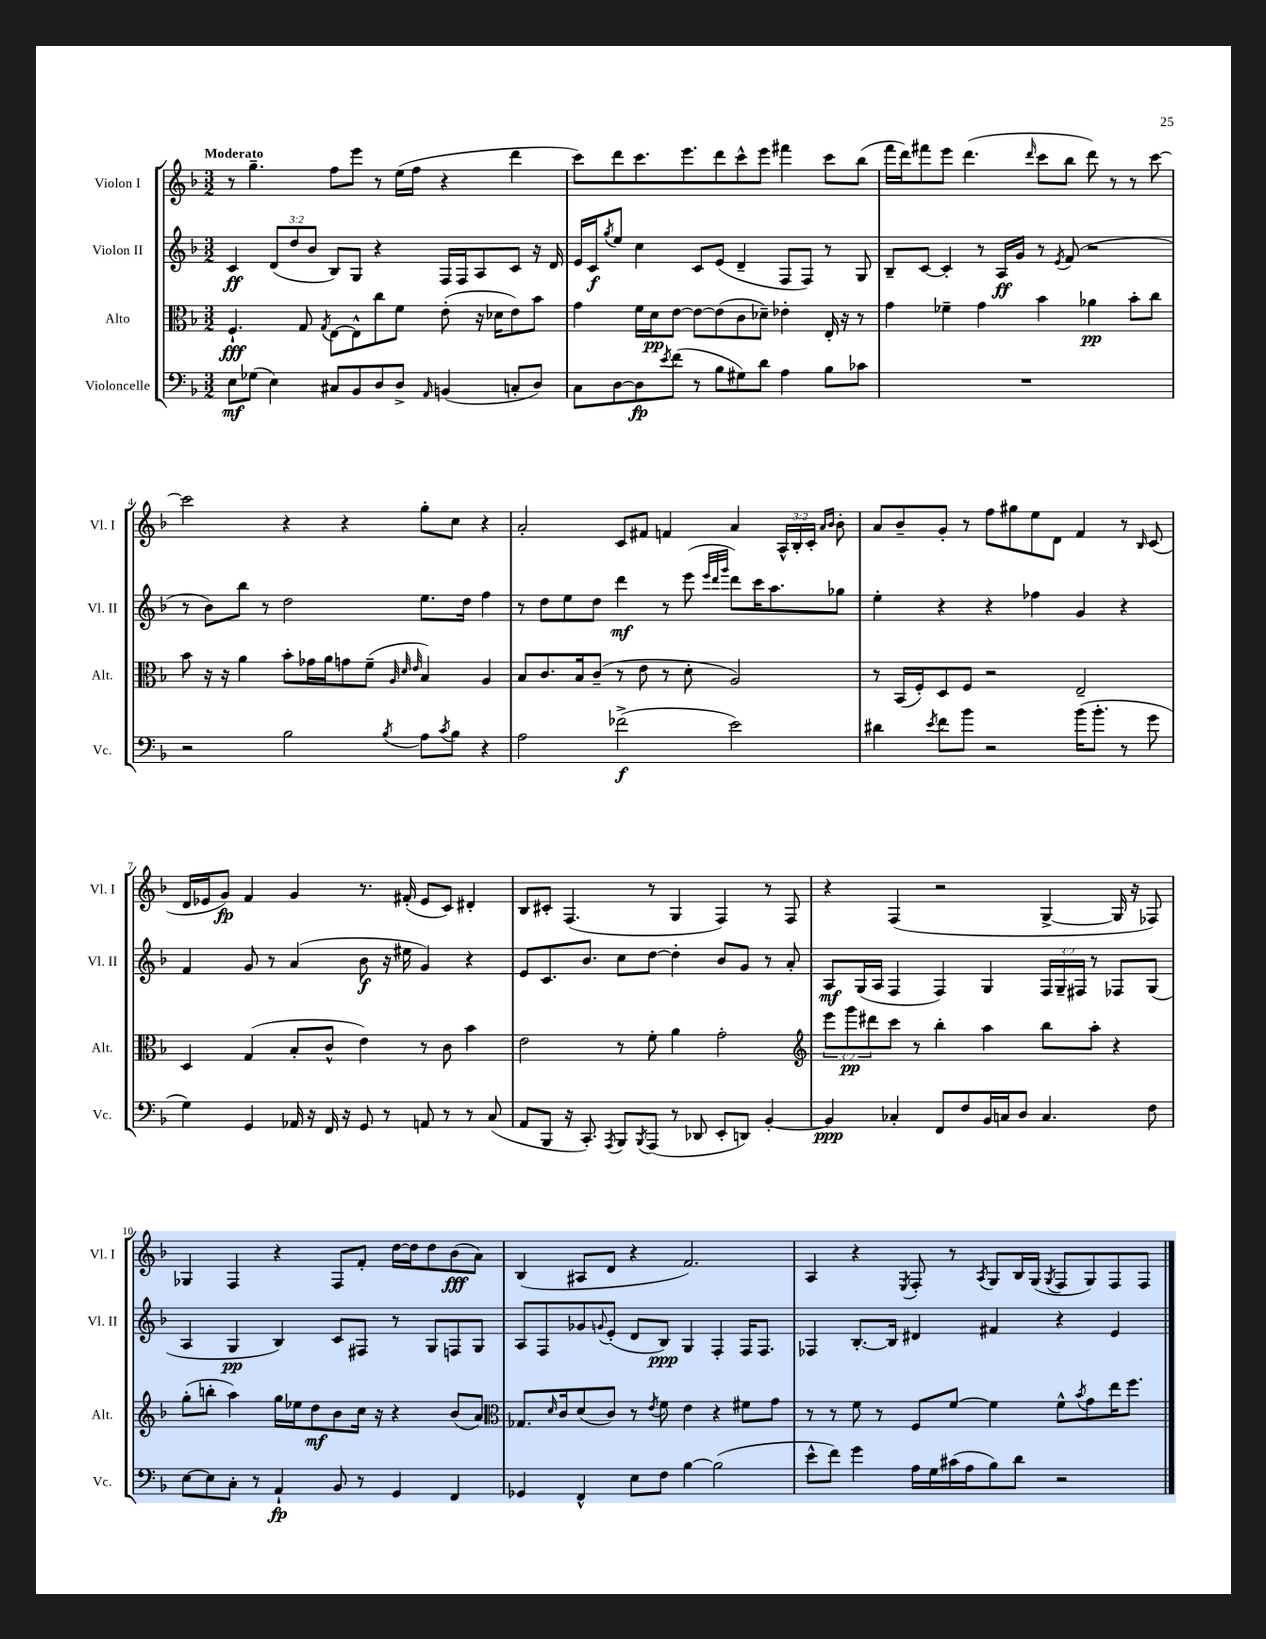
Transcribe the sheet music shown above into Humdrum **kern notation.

**kern	**kern	**kern	**kern
*staff4	*staff3	*staff2	*staff1
*clefF4	*clefC3	*clefG2	*clefG2
*k[b-]	*k[b-]	*k[b-]	*k[b-]
*M3/2	*M3/2	*M3/2	*M3/2
8E	4.F`	4c	8r
(8G-	.	.	4.gg~
4E)	.	(12d	.
.	.	12dd	.
.	8G	.	.
.	.	12b-	.
.	8qG	.	.
8C#	[8E	8B-)	8ff
8BB-	8E^^]	8G	8eee
8D	8cc	4r	8r
8D^	8f	.	(16ee
.	.	.	16ff
16qqAA	.	.	.
(4BB	(8e'	16F	4r
.	.	16F	.
.	16r	8A	.
.	16d-	.	.
8C'	8e)	8c	4ddd
8D)	8b-	16r	.
.	.	16d	.
=	=	=	=
8C	4g	16e	8ccc)
.	.	16c	.
.	.	8qgg	.
[8D	.	8ee	8ddd
8D]	16f	4cc	8.ccc
.	16d	.	.
8qe	.	.	.
(8f	[8e	.	.
.	.	.	8.eee
8r	8e_	8c	.
8B-	(8e]	(8e	8ddd
8G#)	8c	4d~	8ccc^^
8d	8d-~)	.	8eee
4A	4e-'	8F	4fff#
.	.	8F)	.
8B-	16E'	8r	8ccc
.	16r	.	.
8c-	8r	8G	(8bb-
=	=	=	=
1.r	4g	8B-~	16fff
.	.	.	16ddd)
.	.	[8c	8fff#
.	4f-~	4c']	8eee
.	.	.	(4.ddd
.	4g	8r	.
.	.	16A	.
.	.	16g	.
.	.	.	16qqddd
.	4b-	8r	8ccc
.	.	8qe	.
.	.	(8f	8bb-
.	4a-	2r	8ddd)
.	.	.	8r
.	8b-'	.	8r
.	8cc	.	[8ccc
=	=	=	=
2r	8b-	8r	2ccc]
.	16r	8b-)	.
.	16r	.	.
.	4a	8bb-	.
.	.	8r	.
2B-	8b-'	2dd	4r
.	16g-	.	.
.	16a	.	.
.	8g	.	4r
.	(8f~	.	.
.	32qqA	.	.
.	32qqd	.	.
8qB-	32qqe	.	.
8A	4B-)	8.ee	8gg'
8qc	.	.	.
8B-	.	.	8cc
.	.	16dd	.
4r	4A	4ff	4r
=	=	=	=
2A	8B-	8r	2a'
.	8.c	8dd	.
.	.	8ee	.
.	16B-	.	.
.	(8c~	8dd	.
(2f-^	8r	4ddd	8c
.	8e	.	8f#
.	8r	8r	4f
.	8d'	(8eee	.
.	.	32qqeee	.
.	.	32qqddd	.
.	.	32qqggg	.
2e)	2A)	8ddd)	4a
.	.	16ccc	.
.	.	8.aa	.
.	.	.	24A^^
.	.	.	24B-'
.	.	.	24c'
.	.	.	16qqa
.	.	.	16qqb-
.	.	8gg-	8b-'
=	=	=	=
4d#	8r	4ee'	8a
.	(16BB-	.	8b-~
.	16F')	.	.
8qe	.	.	.
8f	8D	4r	8g'
8b-	8F	.	8r
2r	2r	4r	8ff
.	.	.	8gg#
.	.	4ff-	8ee
.	.	.	8d
(16b-	2E~	4g	4f
8.b-'	.	.	.
8r	.	4r	8r
.	.	.	16qqB-
8g	.	.	(8c
=	=	=	=
4G)	4D	4f	16d
.	.	.	16e-
.	.	.	8g)
4GG	(4G	8g	4f
.	.	8r	.
16AA-	8B-'	(4a	4g
16r	.	.	.
16FF	8c^^	.	.
16r	.	.	.
8GG	4e)	8b-	8.r
8r	.	16r	.
.	.	16ee#	(16f#'
8AA	8r	4g)	8e-
8r	8c	.	8c)
8r	4b-	4r	4d#'
(8C	.	.	.
=	=	=	=
8AA	2e	8e	8B-
8BBB-	.	8.c	8c#'
16r	.	.	(4.F
8.CC')	.	8.b-	.
8qAAA	.	.	.
8BBB-	8r	8cc	.
8qBBB-	.	.	.
(8AAA	8f'	[8dd	8r
8r	4a	4dd']	4G
8DD-	.	.	.
8EE'	2g'	8b-	4F)
8DD)	.	8g	.
[4BB-'	.	8r	8r
.	.	8a'	8F
=	=	=	=
*	*clefG2	*	*
4BB-]	12eee	8A	4r
.	12ggg	.	.
.	.	(16G	.
.	12ddd#	.	.
.	.	16A	.
4C-'	8ccc	4F	(4F
.	8r	.	.
8FF	4bb-'	4F)	2r
8F	.	.	.
16BB-	4aa	4G	.
16C	.	.	.
8D	.	.	.
4.C	8bb-	24F	[4G^
.	.	24G~	.
.	.	24F#	.
.	8aa'	8r	.
.	4r	8F-	16G]
.	.	.	16r
8F	.	(8G	8F-)
=	=	=	=
[8E	(8gg'	4A	4G-
8E]	8bb'	.	.
8C'	4aa)	4G	4F
8r	.	.	.
4AA`	16gg	4B-)	4r
.	16ee-	.	.
.	8dd	.	.
8BB-	8b-	8c	8F
8r	16cc	8F#	8f'
.	16r	.	.
4GG	4r	8r	[16dd
.	.	.	16dd]
.	.	8G	8dd
4FF	(8b-	8F	(8b-
.	8a)	8G	8a)
=	=	=	=
*	*clefC3	*	*
4GG-	8.G-	8A	(4B-
.	.	8F	.
.	16qqd	.	.
.	16c	.	.
4FF^^	(8d	8g-	8A#
.	.	8qqg	.
.	8c)	(8e'	8d
8E	8r	8d	4r
.	8qe	.	.
8F	8f	8B-)	.
[4B-	4e	4G	2.f)
(2B-]	4r	4F'	.
.	8f#	16F	.
.	.	8.F	.
.	8g	.	.
=	=	=	=
8e^^	8r	4F-	4A
8f)	8r	.	.
4g	8f	[8.B-'	4r
.	8r	.	.
.	.	16B-]	.
.	.	.	8qE
16A	8F	4d#	8F'
16G	.	.	.
(16c#	[8f	.	8r
16A	.	.	.
.	.	.	8qA
8B-)	4f]	4f#	8G
8d	.	.	16B-
.	.	.	(16G
.	.	.	8qG
2r	8f^^	4r	8F
.	8qb-	.	.
.	8g	.	8G)
.	16ee	4e	8F
.	8.ff	.	.
.	.	.	8F
==	==	==	==
*-	*-	*-	*-
